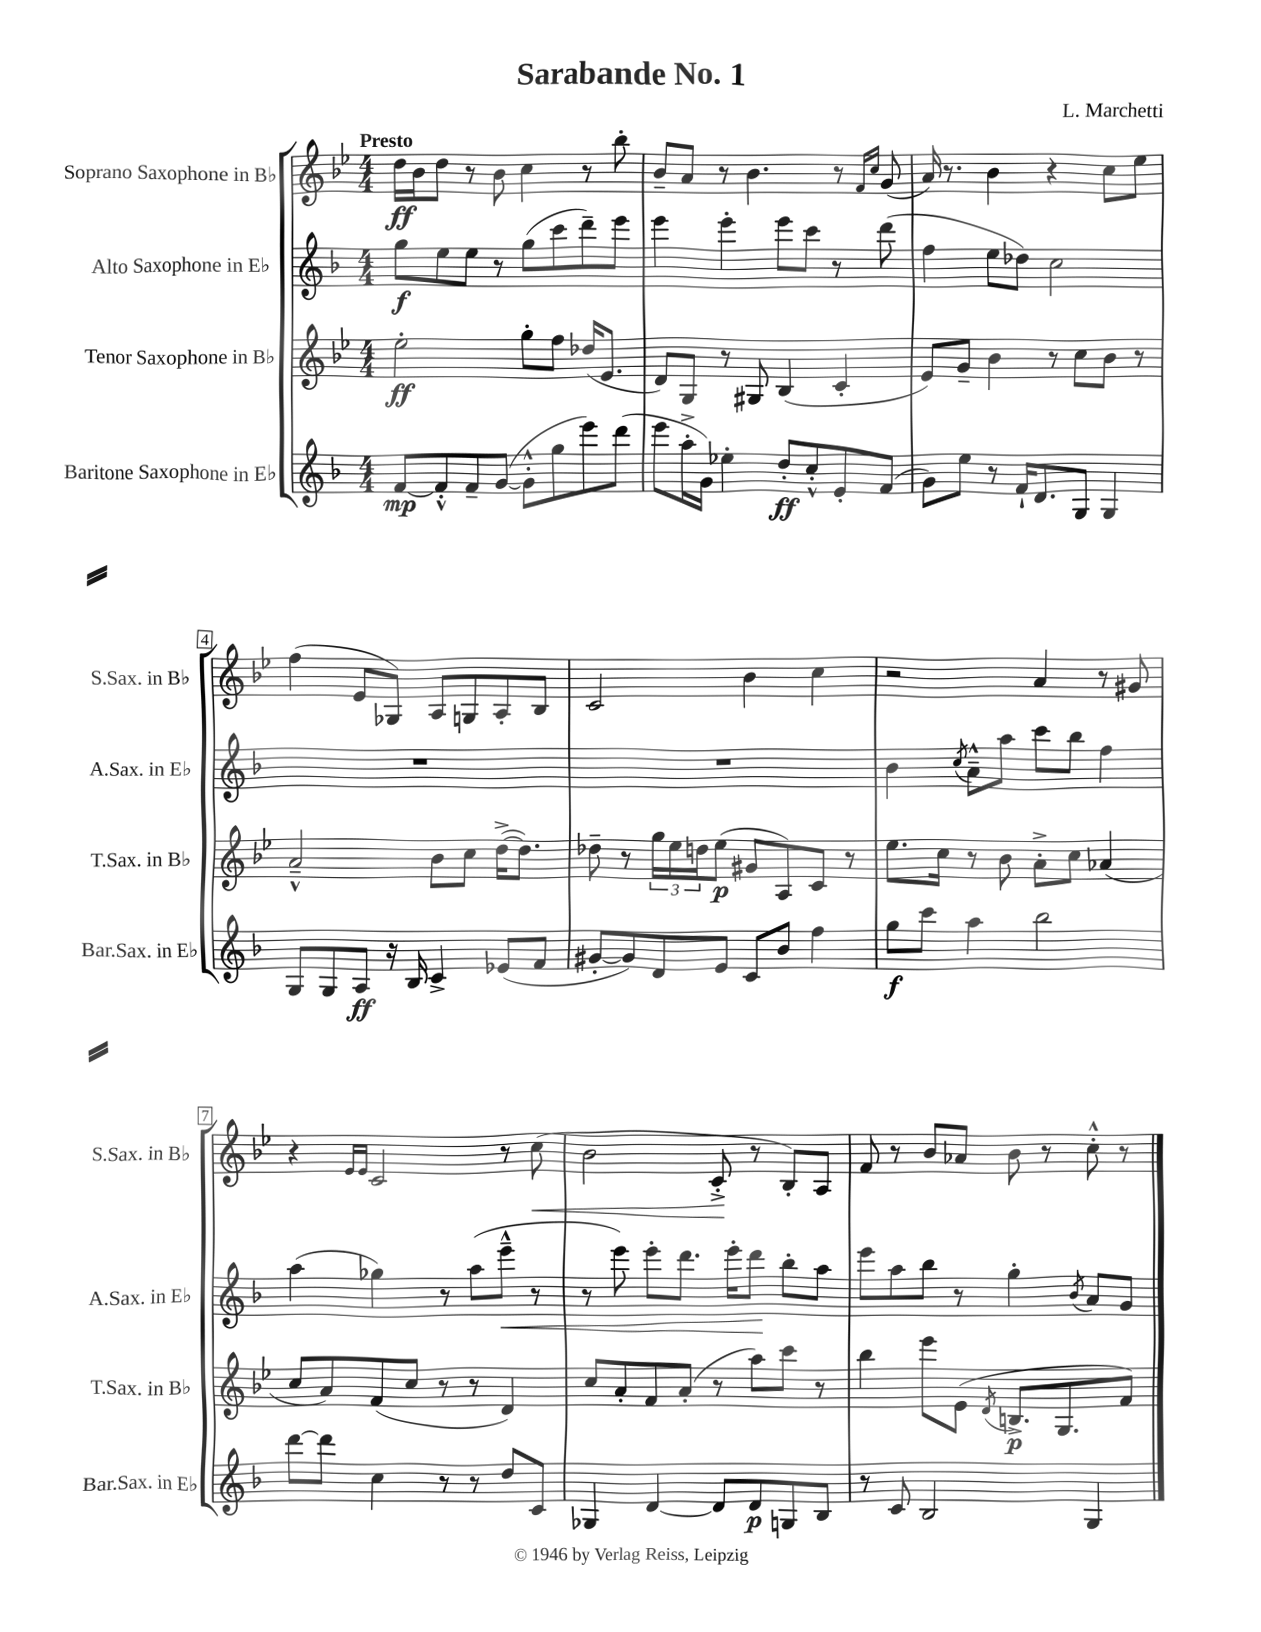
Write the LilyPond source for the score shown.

\header { title = "Sarabande No. 1" composer = "L. Marchetti" }
<<
\new StaffGroup <<
\new Staff = "s0" \with { instrumentName = "Soprano Saxophone in Bb" shortInstrumentName = "S.Sax. in Bb" } {
    \clef treble \key bes \major \numericTimeSignature \time 4/4 \tempo "Presto"
    d''16\ff bes'16 d''8 r8 bes'8 c''4 r8 bes''8-. |
    bes'8-- a'8 r8 bes'4. r8 \grace { f'16 c''16 } g'8( |
    a'16) r8. bes'4 r4 c''8 ees''8 |
    f''4( ees'8 ges8) a8 g8 a8-. bes8 |
    c'2 bes'4 c''4 |
    r2 a'4 r8 gis'8 |
    r4 \grace { ees'16 ees'16 } c'2 r8 c''8\<( |
    bes'2 c'8-.->\! r8 bes8-.) a8 |
    f'8 r8 bes'8 aes'8 bes'8 r8 c''8-.-^ r8 \bar "|." |
}
\new Staff = "s1" \with { instrumentName = "Alto Saxophone in Eb" shortInstrumentName = "A.Sax. in Eb" } {
    \clef treble \key f \major \numericTimeSignature \time 4/4
    g''8\f e''8 e''8 r8 g''8( c'''8 d'''8--) e'''8 |
    e'''4 e'''4-. e'''8 c'''8 r8 d'''8( |
    f''4 e''8 des''8) c''2 |
    R1 |
    R1 |
    bes'4 \acciaccatura { c''8 } a'8---^ a''8 c'''8 bes''8 f''4 |
    a''4( ges''4) r8 a''8( e'''8---^\< r8 |
    r8 e'''8) e'''8-. d'''8. e'''16-. d'''8\! bes''8-. a''8 |
    e'''8 a''8 bes''8 r8 g''4-. \acciaccatura { bes'8 } a'8 g'8 \bar "|." |
}
\new Staff = "s2" \with { instrumentName = "Tenor Saxophone in Bb" shortInstrumentName = "T.Sax. in Bb" } {
    \clef treble \key bes \major \numericTimeSignature \time 4/4
    ees''2-.\ff g''8-. f''8 des''16( ees'8. |
    d'8) g8 r8 gis8 bes4( c'4-. |
    ees'8) g'8-- bes'4 r8 c''8 bes'8 r8 |
    a'2---^ bes'8 c''8 d''16~->( d''8.) |
    des''8-- r8 \tuplet 3/2 { g''16 ees''16 d''16 } ees''8\p( gis'8 a8) c'8 r8 |
    ees''8. c''16 r8 bes'8 a'8-.-> c''8 aes'4( |
    c''8 a'8) f'8( c''8 r8 r8 d'4) |
    c''8 a'8-. f'8 a'8-.( r8 a''8) c'''8 r8 |
    bes''4 ees'''8 ees'8( \acciaccatura { d'8 } b8.->\p g8. f'8) \bar "|." |
}
\new Staff = "s3" \with { instrumentName = "Baritone Saxophone in Eb" shortInstrumentName = "Bar.Sax. in Eb" } {
    \clef treble \key f \major \numericTimeSignature \time 4/4
    f'8~\mp f'8-.-^ f'8-- g'8~( g'8-.-^ g''8 e'''8) d'''8( |
    e'''8 a''16-.-> g'16) ees''4-. d''8-.\ff c''8-.-^ e'8-. f'8( |
    g'8) e''8 r8 f'16-! d'8. g8 g4 |
    g8 g8 a8\ff r16 bes16 c'4-> ees'8( f'8 |
    gis'8~-. gis'8) d'8 e'8 c'8 bes'8 f''4 |
    g''8\f c'''8 a''4 bes''2 |
    d'''8~ d'''8 c''4 r8 r8 d''8 c'8 |
    ges4 d'4~ d'8 d'8\p g8 bes8 |
    r8 c'8 bes2 g4 \bar "|." |
}
>>
>>
\layout { \context { \Score \override BarNumber.stencil = #(make-stencil-boxer 0.1 0.3 ly:text-interface::print) } }
